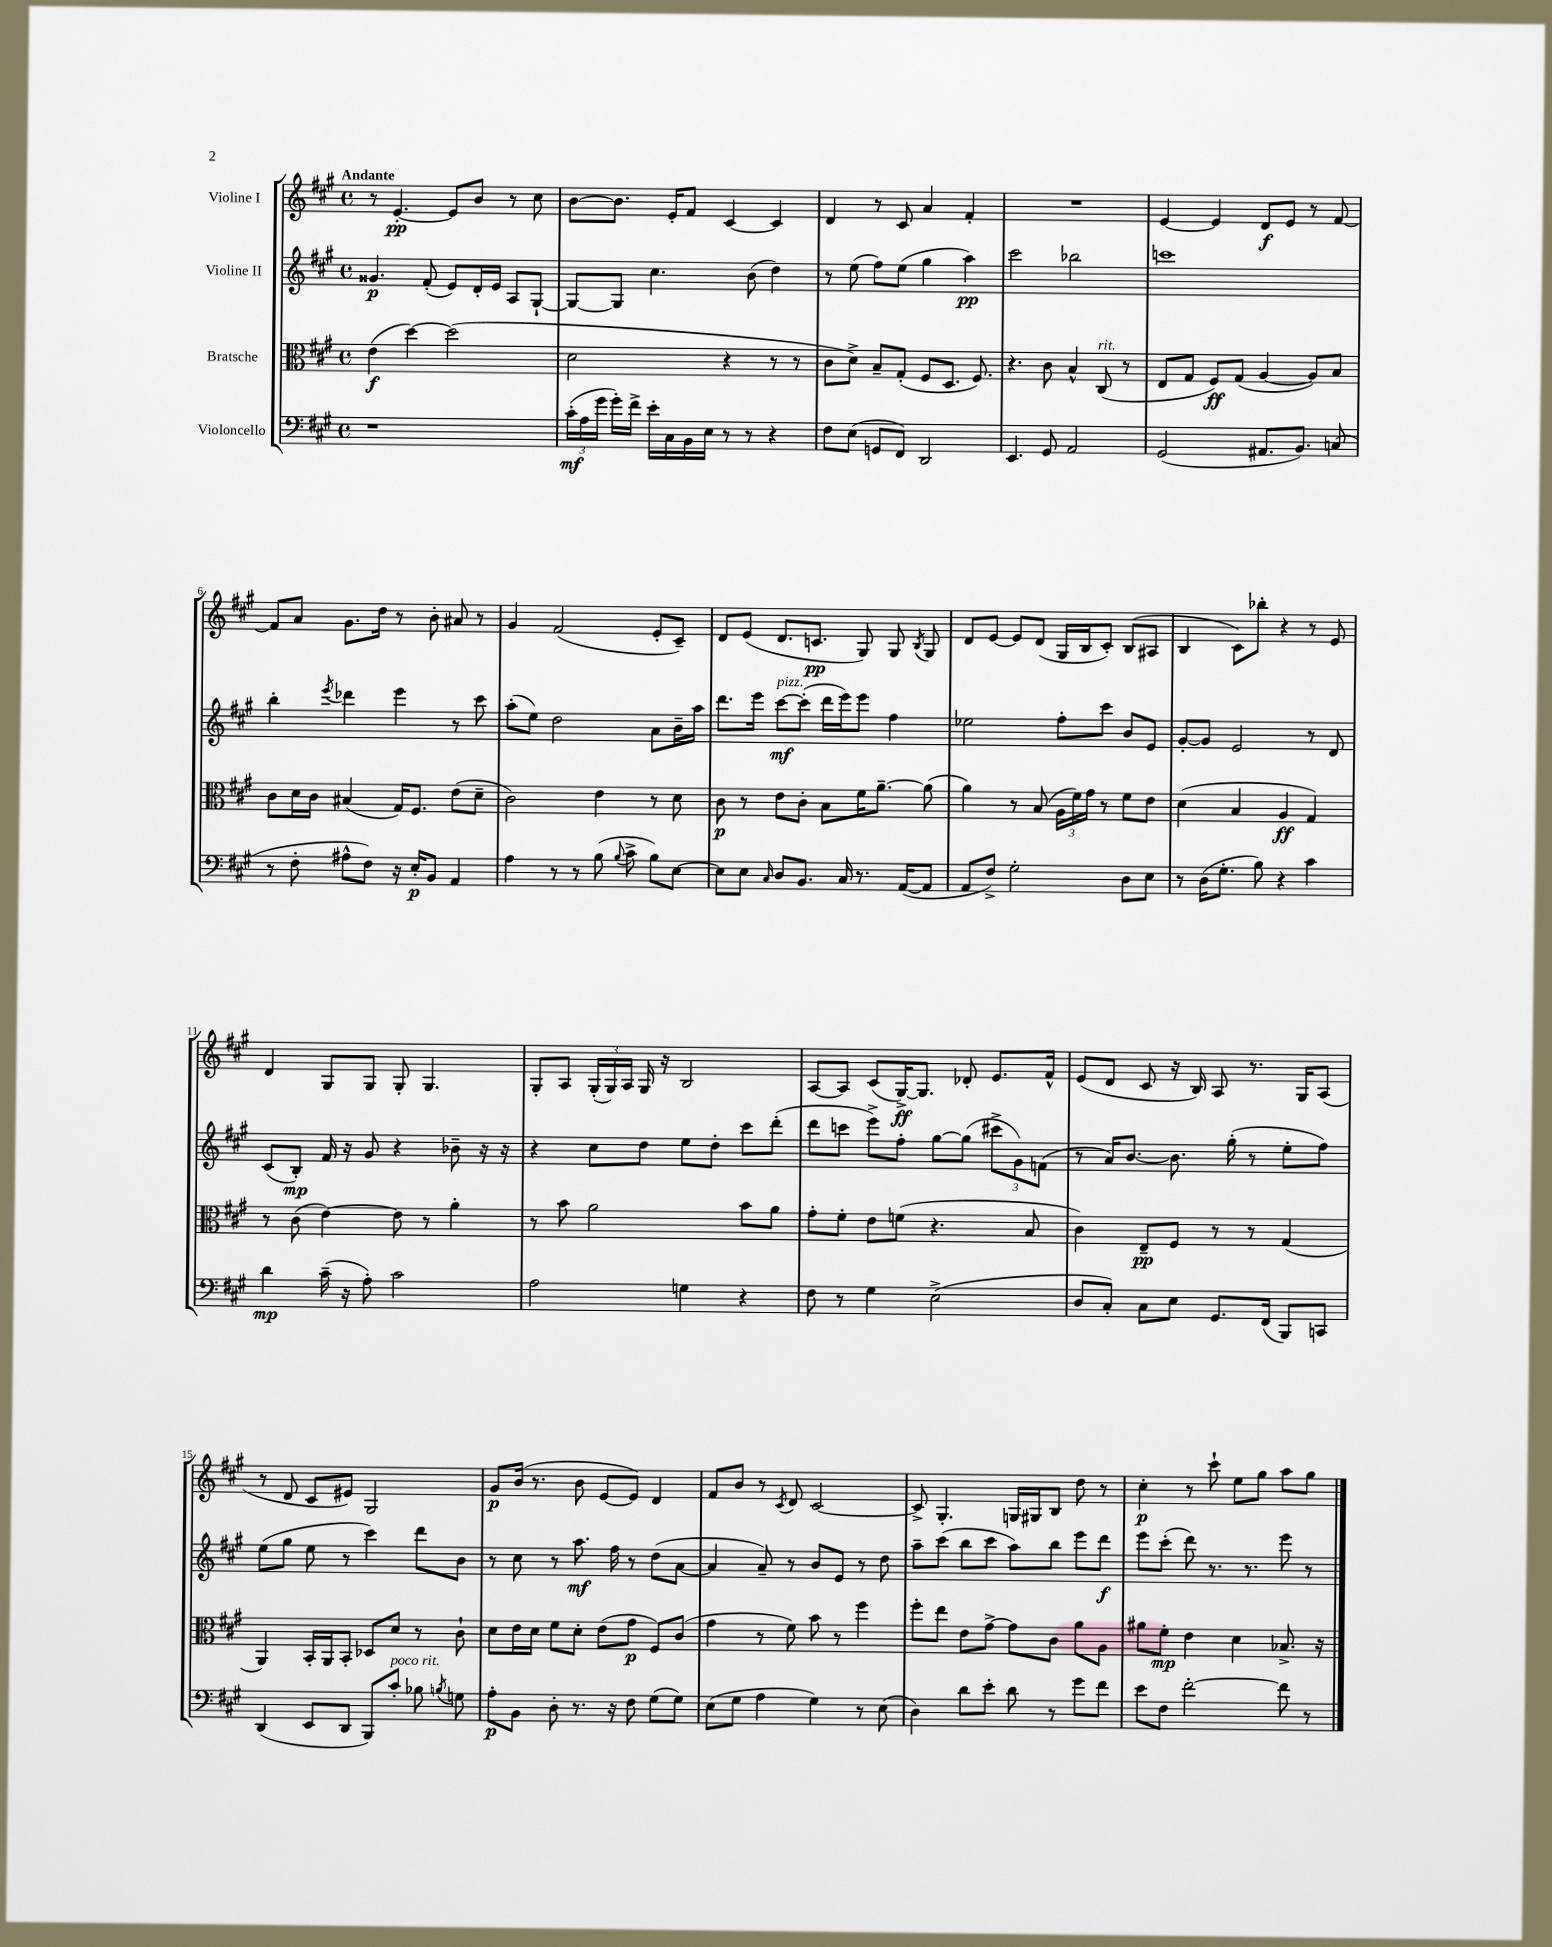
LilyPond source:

<<
\new StaffGroup <<
\new Staff = "s0" \with { instrumentName = "Violine I" } {
    \clef treble \key a \major \defaultTimeSignature \time 4/4 \tempo "Andante"
    \autoBeamOff r8 e'4.~-.\pp e'8[ b'8] r8 cis''8 |
    b'8[~ b'8.] e'16[-. fis'8] cis'4~ cis'4 |
    d'4 r8 cis'8 a'4 fis'4-. |
    R1 |
    e'4~ e'4 d'8[\f e'8] r8 fis'8~ |
    fis'8[ a'8] gis'8.[ d''16] r8 b'8-. ais'8 r8 |
    gis'4 fis'2( e'8[-. cis'8]--) |
    d'8[ e'8]( d'8.[ c'8.]\pp gis8) gis8 \acciaccatura { b8 } gis8 |
    d'8[ e'8]~ e'8[ d'8]( gis16[ b16 cis'8]-.) b8[( ais8] |
    b4 cis'8[) bes''8]-. r4 r8 e'8 |
    d'4 gis8[ gis8] gis8-. gis4. |
    gis8[-. a8] \tuplet 3/2 { gis16[-.( gis16) a16] } gis16 r16 b2 |
    a8[~ a8] cis'8[( gis16~->\ff) gis8.] des'8-. e'8.[ fis'16]-^ |
    e'8[( d'8] cis'8 r16 b16) a8 r8. gis16[ a8]( |
    r8 d'8 cis'8[ eis'8]) gis2 |
    gis'8[\p b'16]( r8. b'8 e'8[~ e'8]) d'4 |
    fis'8[ b'8] r8 \acciaccatura { cis'8 } d'8 cis'2~ |
    cis'8-> gis4.-. g16[ gis16 b8] d''8 r8 |
    cis''4-.\p r8 cis'''8-! e''8[ gis''8] a''8[ gis''8] \bar "|." |
}
\new Staff = "s1" \with { instrumentName = "Violine II" } {
    \clef treble \key a \major \defaultTimeSignature \time 4/4
    \autoBeamOff gisis'4.\p fis'8-.( e'8[) d'16-. e'16] a8[ gis8]~-! |
    gis8[~ gis8] cis''4. b'8( d''4) |
    r8 e''8( fis''8[) e''8]( gis''4 a''4\pp) |
    cis'''2 bes''2 |
    c'''1 |
    b''4-. \acciaccatura { e'''8 } des'''4 e'''4 r8 cis'''8 |
    a''8[-.( e''8]) d''2 a'8[ b'16-- a''16] |
    d'''8.[ e'''16] cis'''8[~\mf^\markup { \italic "pizz." } cis'''8]-.( d'''16[ e'''16) e'''8] fis''4 |
    ees''2 fis''8[-. cis'''8] b'8[ e'8] |
    gis'8[~-. gis'8] e'2 r8 d'8 |
    cis'8[( b8]-.\mp) fis'16 r16 gis'8 r4 bes'8-- r16 r16 |
    r4 cis''8[ d''8] e''8[ d''8]-. cis'''8[ d'''8]-.( |
    d'''8[ c'''8] e'''8[->) fis''8]-. gis''8[~ gis''8]( \tuplet 3/2 { cis'''8[-> gis'8) f'8]( } |
    r8 a'16[) b'8.]~ b'8. gis''16-.( r8 e''8[-. fis''8]) |
    e''8[( gis''8] e''8 r8 cis'''4) d'''8[ b'8] |
    r8 cis''8 r8 a''8.\mf fis''16 r8 d''8[( a'8]~ |
    a'4 a'8--) r8 b'8[ e'8] r8 d''8 |
    a''8[-- cis'''8]( b''8[ cis'''8] a''8[) b''8] e'''8[ d'''8]\f |
    e'''8[ cis'''8]-.( d'''8) r8. r8. e'''8 r8 \bar "|." |
}
\new Staff = "s2" \with { instrumentName = "Bratsche" } {
    \clef alto \key a \major \defaultTimeSignature \time 4/4
    \autoBeamOff e'4\f( d''4~) d''2( |
    d'2 r4 r8 r8 |
    cis'8[ d'8]->) b8[-- gis8]-.( fis8[ d8.] fis8.) |
    r4. cis'8 b4-^ cis8^\markup { \italic "rit." }( r8 |
    e8[ gis8] fis8[\ff) gis8]( a4~ a8[) b8] |
    cis'8[ d'16 cis'16] bis4( gis16[) fis8.] e'8[( d'8]-- |
    cis'2) e'4 r8 d'8 |
    cis'8\p r8 e'8[ cis'8]-. b8[ fis'16 a'8.]~-- a'8( |
    a'4) r8 b8( \tuplet 3/2 { a16[ fis'16) gis'16] } r8 fis'8[ e'8] |
    d'4( b4 a4\ff gis4) |
    r8 cis'8( e'4~) e'8 r8 a'4-. |
    r8 b'8 a'2 b'8[ a'8] |
    gis'8[-. fis'8]-. e'8[ f'8]( r4. b8 |
    cis'4) e8[--\pp fis8] r8 r8 gis4( |
    a,4) b,16[-. a,16 b,8]-. des8[ d'8] r8 cis'8-! |
    d'8[ e'16 d'16] fis'8[ d'8]-. e'8[( gis'8]\p fis8[) cis'8]( |
    gis'4 r8 fis'8) b'8 r8 fis''4 |
    fis''8[-. e''8] e'8[ gis'8]~-> gis'8[ cis'8] a'8[ a8] |
    ais'8[ fis'8]-.\mp e'4 d'4 bes8.-> r16 \bar "|." |
}
\new Staff = "s3" \with { instrumentName = "Violoncello" } {
    \clef bass \key a \major \defaultTimeSignature \time 4/4
    \autoBeamOff r1 |
    \tuplet 3/2 { cis'16[-.\mf( a16 gis'16] } gis'16[-.) fis'16]-> e'16[-. cis16 b,16 e16] r8 r8 r4 |
    fis8[ e8]( g,8[ fis,8]) d,2 |
    e,4. gis,8 a,2 |
    gis,2( ais,8.[ b,8.]) c8( |
    r8 fis8-. ais8[-^ fis8]) r16 e16[-.\p b,8] a,4 |
    a4 r8 r8 b8( \appoggiatura { b8 } cis'8-> b8[) e8]~ |
    e8[ e8] \grace { cis16 } d8[ b,8.] cis16 r8. a,16[~( a,8] |
    a,8[ fis8]->) gis2-. d8[ e8] |
    r8 d16[( gis8.]-. b8) r4 cis'4 |
    d'4\mp cis'16--( r16 a8-.) cis'2 |
    a2 g4 r4 |
    fis8 r8 gis4 e2->( |
    d8[ cis8]-.) cis8[ e8] gis,8.[ fis,16]( b,,8[) c,8] |
    d,4( e,8[ d,8] b,,8[) cis'8]-.^\markup { \italic "poco rit." } bes8 \acciaccatura { b8 } g8 |
    a8[-.\p b,8] d8-. r8. r16 fis8 gis8[( gis8]) |
    e8[( gis8] a4 gis4) r8 e8( |
    d4) d'8[ e'8]-. d'8 r8 gis'8[ fis'8] |
    e'8[ fis8] fis'2~-. fis'8 r8 \bar "|." |
}
>>
>>
